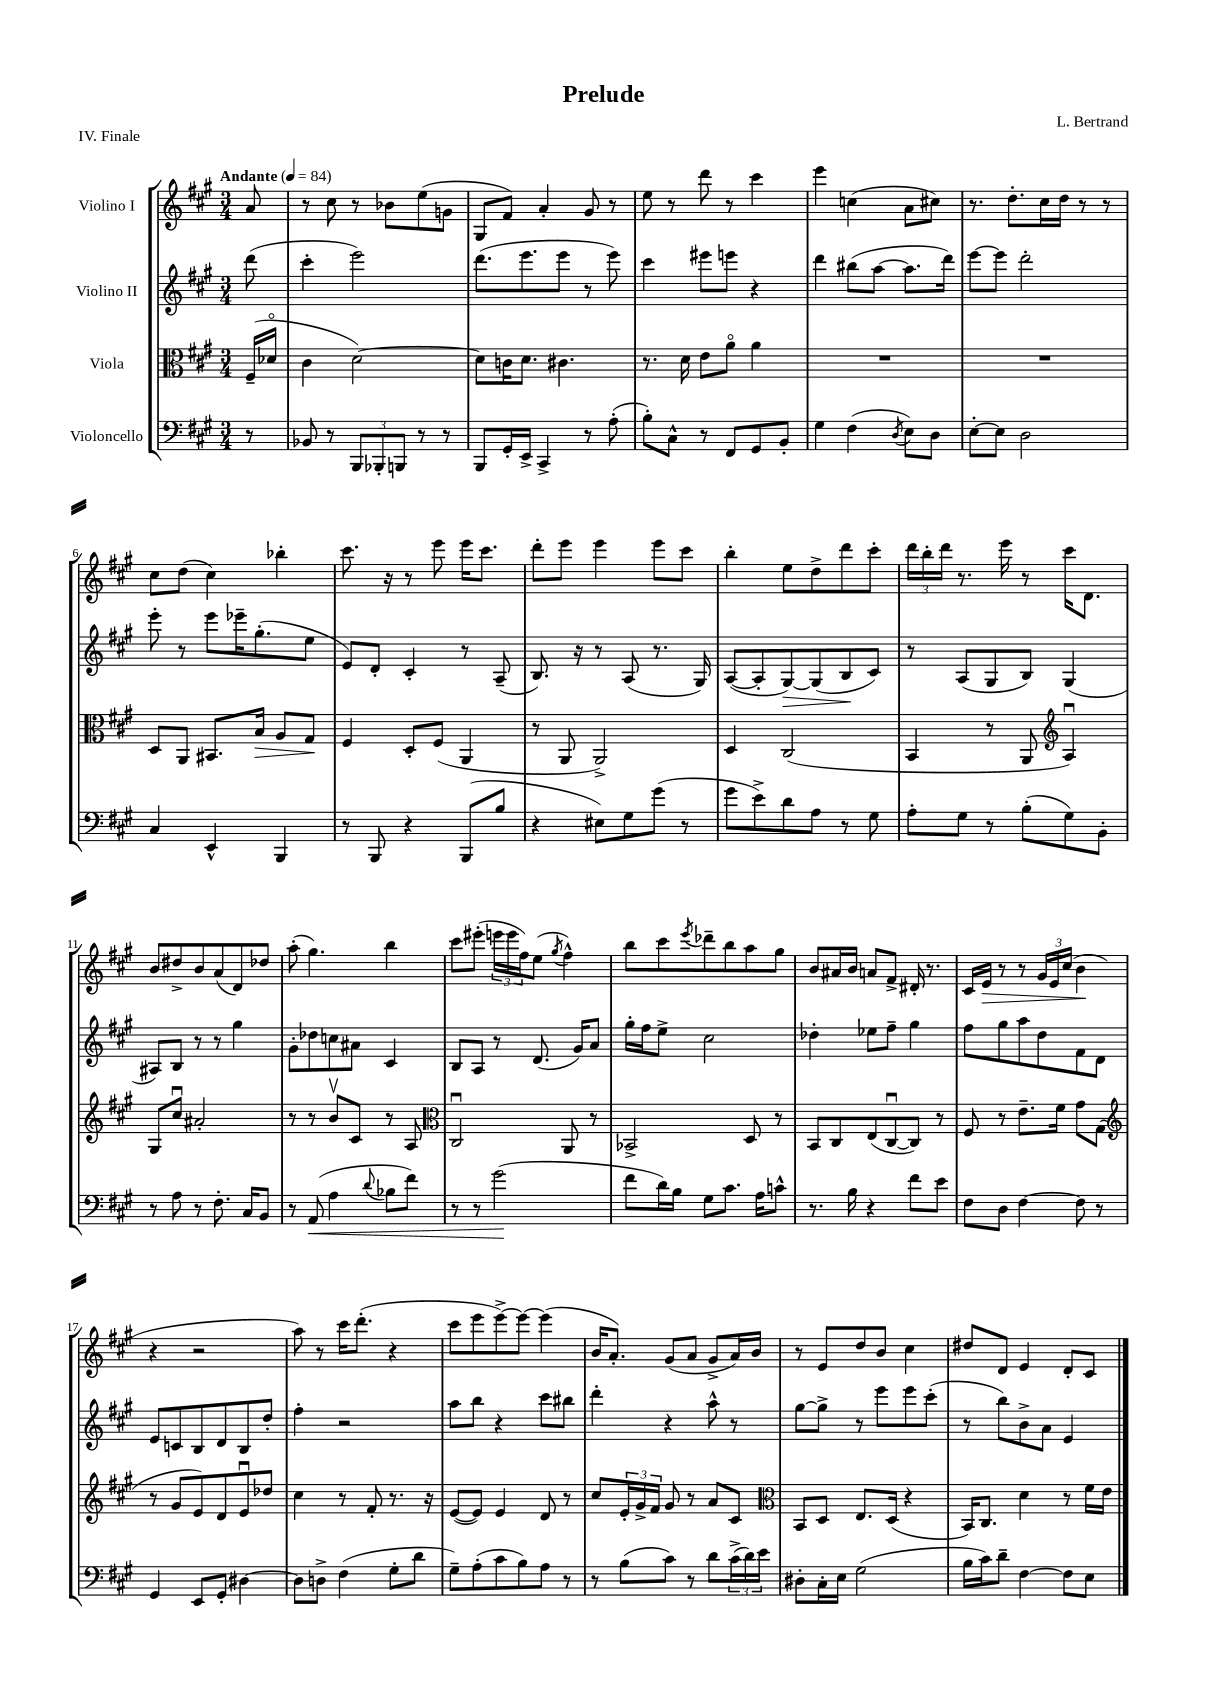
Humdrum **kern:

**kern	**dynam	**kern	**dynam	**kern	**dynam	**kern	**dynam
*part4	*part4	*part3	*part3	*part2	*part2	*part1	*part1
*staff4	*staff4	*staff3	*staff3	*staff2	*staff2	*staff1	*staff1
*I"Violoncello	*	*I"Viola	*	*I"Violino II	*	*I"Violino I	*
*clefF4	*	*clefC3	*	*clefG2	*	*clefG2	*
*k[f#c#g#]	*	*k[f#c#g#]	*	*k[f#c#g#]	*	*k[f#c#g#]	*
*M3/4	*	*M3/4	*	*M3/4	*	*M3/4	*
*MM84	*	*MM84	*	*MM84	*	*MM84	*
=	=	=	=	=	=	=	=
!	!	!	!	!	!	!LO:TX:a:B:t=Andante	!
8r	.	(16F#~/LL	.	(8ddd\	.	8a/	.
.	.	16d-X/JJ	.	.	.	.	.
=1	=1	=1	=1	=1	=1	=1	=1
8BB-X/	.	4c#\	.	4ccc#'\	.	8r	.
8r	.	.	.	.	.	8cc#\	.
12BBB/L	.	[2d\)	.	2eee\)	.	8r	.
12BBB-X'/	.	.	.	.	.	.	.
.	.	.	.	.	.	8b-X\L	.
12BBBn/J	.	.	.	.	.	.	.
8r	.	.	.	.	.	(8ee\	.
8r	.	.	.	.	.	8gn\J	.
=2	=2	=2	=2	=2	=2	=2	=2
8BBB/L	.	8d\L]	.	(8.ddd\L	.	8G#/L	.
16GG#'/L	.	16cn\K	.	.	.	8f#/J)	.
16EE^/JJ	.	8.d\J	.	8.eee\	.	.	.
4CC#^/	.	.	.	.	.	4a'/	.
.	.	4.c#X\	.	8eee\J	.	.	.
8r	.	.	.	8r	.	8g#/	.
(8A'\	.	.	.	8eee\)	.	8r	.
=3	=3	=3	=3	=3	=3	=3	=3
8B'\L)	.	8.r	.	4ccc#\	.	8ee\	.
8C#^^\J	.	.	.	.	.	8r	.
.	.	16d\	.	.	.	.	.
8r	.	8e\L	.	8eee#X\L	.	8ddd\	.
8FF#/L	.	8a\J	.	8eeen\J	.	8r	.
8GG#/	.	4a\	.	4r	.	4ccc#\	.
8BB'/J	.	.	.	.	.	.	.
=4	=4	=4	=4	=4	=4	=4	=4
4G#\	.	2.r	.	4ddd\	.	4eee\	.
(4F#\	.	.	.	(8bb#X\L	.	(4ccn\	.
.	.	.	.	[8aa\J	.	.	.
8qD/	.	.	.	.	.	.	.
8E\L)	.	.	.	8.aa\L]	.	8a\L	.
8D\J	.	.	.	.	.	8cc#X\J)	.
.	.	.	.	16ddd\Jk)	.	.	.
=5	=5	=5	=5	=5	=5	=5	=5
[8E'\L	.	2.r	.	[8eee\L	.	8.r	.
8E\J]	.	.	.	8eee\J]	.	.	.
.	.	.	.	.	.	8.dd'\L	.
2D\	.	.	.	2ddd'\	.	.	.
.	.	.	.	.	.	16cc#\L	.
.	.	.	.	.	.	16dd\JJ	.
.	.	.	.	.	.	8r	.
.	.	.	.	.	.	8r	.
!!LO:LB:g=z
=6	=6	=6	=6	=6	=6	=6	=6
4C#/	.	8D/L	.	8eee'\	.	8cc#\L	.
.	.	8AA/J	.	8r	.	(8dd\J	.
4EE^^/	.	8.BB#X/L	.	8eee\L	.	4cc#\)	.
.	.	.	.	16eee-X~\K	.	.	.
!	!	!	!LO:HP:b	!	!	!	!
.	.	16B/Jk	>	(8.gg#'\	.	.	.
4BBB/	.	8A/L	.	.	.	4bb-X'\	.
.	.	8G#/J	.	8ee\J	.	.	.
.	.	.	]	.	.	.	.
=7	=7	=7	=7	=7	=7	=7	=7
8r	.	4F#/	.	8e/L)	.	8.ccc#\	.
8BBB/	.	.	.	8d'/J	.	.	.
.	.	.	.	.	.	16r	.
4r	.	8D'/L	.	4c#'/	.	8r	.
.	.	(8F#/J	.	.	.	8eee\	.
(8BBB/L	.	4AA/	.	8r	.	16eee\KL	.
.	.	.	.	.	.	8.ccc#\J	.
8B/J	.	.	.	(8A~/	.	.	.
=8	=8	=8	=8	=8	=8	=8	=8
4r	.	8r	.	8.B/)	.	8ddd'\L	.
.	.	8AA/	.	.	.	8eee\J	.
.	.	.	.	16r	.	.	.
8E#X\L)	.	2AA^/)	.	8r	.	4eee\	.
8G#\	.	.	.	(8A/	.	.	.
(8g#\J	.	.	.	8.r	.	8eee\L	.
8r	.	.	.	.	.	8ccc#\J	.
.	.	.	.	16G#/)	.	.	.
=9	=9	=9	=9	=9	=9	=9	=9
8g#\L	.	4D/	.	([8A/L	.	4bb'\	.
8e^\)	.	.	.	8A'/]	.	.	.
!	!	!	!	!	!LO:HP:b	!	!
8d\	.	(2C#/	.	[8G#/)	>	8ee\L	.
8A\J	.	.	.	(8G#/]	.	8dd^\	.
8r	.	.	.	8B/	.	8ddd\	.
8G#\	.	.	.	8c#/J)	]	8ccc#'\J	.
=10	=10	=10	=10	=10	=10	=10	=10
8A'\L	.	4BB/	.	8r	.	24ddd\LL	.
.	.	.	.	.	.	24bb'\	.
.	.	.	.	.	.	24ddd\JJ	.
8G#\J	.	.	.	(8A/L	.	8.r	.
8r	.	8r	.	8G#/	.	.	.
.	.	.	.	.	.	16eee\	.
(8B'\L	.	8AA/	.	8B/J)	.	8r	.
*	*	*clefG2	*	*	*	*	*
8G#\)	.	4Au/)	.	(4G#/	.	16ccc#\KL	.
.	.	.	.	.	.	8.d\J	.
8BB'\J	.	.	.	.	.	.	.
!!LO:LB:g=z
=11	=11	=11	=11	=11	=11	=11	=11
8r	.	8G#/L	.	8A#X/L)	.	8b/L	.
8A\	.	8cc#u/J	.	8B/J	.	8dd#X^/	.
8r	.	2a#X'/	.	8r	.	8b/	.
8.F#'\	.	.	.	8r	.	(8a/	.
.	.	.	.	4gg#\	.	8d/)	.
16C#/KL	.	.	.	.	.	.	.
8BB/J	.	.	.	.	.	8dd-X/J	.
=12	=12	=12	=12	=12	=12	=12	=12
8r	.	8r	.	8g#'\L	.	(8aa'\	.
!	!LO:HP:b	!	!	!	!	!	!
(8AA/	<	8r	.	8dd-X\	.	4.gg#\)	.
4A\	.	8bv/L	.	8ccn\	.	.	.
.	.	8c#/J	.	8a#X\J	.	.	.
8qqd/	.	.	.	.	.	.	.
8B-X\L	.	8r	.	4c#/	.	4bb\	.
8f#\J)	.	8A/	.	.	.	.	.
=13	=13	=13	=13	=13	=13	=13	=13
*	*	*clefC3	*	*	*	*	*
8r	.	2C#u/	.	8B/L	.	8ccc#\L	.
8r	.	.	.	8A/J	.	(8eee#X'\J	.
(2g#\	.	.	.	8r	.	24eeen\LL	.
.	.	.	.	.	.	24eee\	.
.	.	.	.	.	.	24ff#\J)	.
.	.	.	.	(8.d/	.	(8ee\J	.
.	.	.	.	.	.	8qgg#/	.
.	.	8AA/	.	.	.	4ff#^^\)	.
.	.	.	.	16g#/KL)	.	.	.
.	.	8r	.	8a/J	.	.	.
.	[	.	.	.	.	.	.
=14	=14	=14	=14	=14	=14	=14	=14
8f#\L	.	2BB-X^/	.	16gg#'\LL	.	8bb\L	.
.	.	.	.	16ff#\J	.	.	.
16d\L)	.	.	.	8ee^\J	.	8ccc#\	.
16B\JJ	.	.	.	.	.	.	.
.	.	.	.	.	.	8qeee/	.
8G#\L	.	.	.	2cc#\	.	8ddd-X~\	.
8.c#\J	.	.	.	.	.	8bb\	.
.	.	8D/	.	.	.	8aa\	.
16A\KL	.	.	.	.	.	.	.
8cn^^\J	.	8r	.	.	.	8gg#\J	.
=15	=15	=15	=15	=15	=15	=15	=15
8.r	.	8BB/L	.	4dd-X'\	.	8b/L	.
.	.	8C#/	.	.	.	16a#X/L	.
16B\	.	.	.	.	.	16b/JJ	.
4r	.	(8E/	.	8ee-X\L	.	8an/L	.
.	.	[8C#u/	.	8ff#~\J	.	8f#^/J	.
8f#\L	.	8C#/J])	.	4gg#\	.	16d#X'/	.
.	.	.	.	.	.	8.r	.
8e\J	.	8r	.	.	.	.	.
=16	=16	=16	=16	=16	=16	=16	=16
8F#\L	.	8F#/	.	8ff#\L	.	16c#/LL	.
!	!	!	!	!	!	!	!LO:HP:b
.	.	.	.	.	.	16e/JJ	>
8D\J	.	8r	.	8gg#\	.	8r	.
[4F#\	.	8.e~\L	.	8aa\	.	8r	.
.	.	.	.	8dd\	.	24g#/LL	.
.	.	.	.	.	.	24e/	.
.	.	16f#\Jk	.	.	.	.	.
.	.	.	.	.	.	(24cc#/JJ	.
8F#\]	.	8g#\L	.	8f#\	.	4b\	.
8r	.	(8G#\J	.	8d\J	.	.	.
.	.	.	.	.	.	.	]
!!LO:LB:g=z
=17	=17	=17	=17	=17	=17	=17	=17
*	*	*clefG2	*	*	*	*	*
4GG#/	.	8r	.	8e/L	.	4r	.
.	.	8g#/L	.	8cn/	.	.	.
8EE/L	.	8e/)	.	8B/	.	2r	.
8GG#'/J	.	8d/	.	8d/	.	.	.
[4D#X\	.	8eu/	.	8B/	.	.	.
.	.	8dd-X/J	.	8dd'/J	.	.	.
=18	=18	=18	=18	=18	=18	=18	=18
8D#\L]	.	4cc#\	.	4ff#'\	.	8aa\)	.
8Dn^\J	.	.	.	.	.	8r	.
(4F#\	.	8r	.	2r	.	16ccc#\KL	.
.	.	.	.	.	.	(8.ddd'\J	.
.	.	8f#'/	.	.	.	.	.
8G#'\L	.	8.r	.	.	.	4r	.
8d\J	.	.	.	.	.	.	.
.	.	16r	.	.	.	.	.
=19	=19	=19	=19	=19	=19	=19	=19
8G#~\L)	.	([8e/L	.	8aa\L	.	8ccc#\L	.
(8A'\	.	8e/J])	.	8bb\J	.	8eee\	.
8c#\	.	4e/	.	4r	.	[8eee^\)	.
8B\)	.	.	.	.	.	8eee\J_	.
8A\J	.	8d/	.	8ccc#\L	.	(4eee\]	.
8r	.	8r	.	8bb#X\J	.	.	.
=20	=20	=20	=20	=20	=20	=20	=20
8r	.	8cc#/L	.	4ddd'\	.	16b/KL	.
.	.	.	.	.	.	8.a'/J)	.
(8B\L	.	24e'/L	.	.	.	.	.
.	.	24g#^/	.	.	.	.	.
.	.	24f#/JJ	.	.	.	.	.
8c#\J)	.	8g#/	.	4r	.	(8g#/L	.
8r	.	8r	.	.	.	8a/J	.
8d\L	.	8a/L	.	8aa^^\	.	8g#^/L	.
(24c#^\L	.	8c#/J	.	8r	.	16a/L)	.
24d\)	.	.	.	.	.	.	.
.	.	.	.	.	.	16b/JJ	.
24e\JJ	.	.	.	.	.	.	.
=21	=21	=21	=21	=21	=21	=21	=21
*	*	*clefC3	*	*	*	*	*
8D#X'\L	.	8BB/L	.	[8gg#\L	.	8r	.
16C#'\L	.	8D/J	.	8gg#^\J]	.	8e/L	.
16E\JJ	.	.	.	.	.	.	.
(2G#\	.	8.E/L	.	8r	.	8dd/	.
.	.	.	.	8eee\L	.	8b/J	.
.	.	(16D/Jk	.	.	.	.	.
.	.	4r	.	8eee\	.	4cc#\	.
.	.	.	.	(8ccc#'\J	.	.	.
=22	=22	=22	=22	=22	=22	=22	=22
16B\LL	.	16BB/KL)	.	8r	.	8dd#X/L	.
16c#\J)	.	8.C#/J	.	.	.	.	.
8d~\J	.	.	.	8bb\L)	.	8d/J	.
[4F#\	.	4d\	.	8b^\	.	4e/	.
.	.	.	.	8a\J	.	.	.
8F#\L]	.	8r	.	4e/	.	8d'/L	.
8E\J	.	16f#\LL	.	.	.	8c#/J	.
.	.	16e\JJ	.	.	.	.	.
==	==	==	==	==	==	==	==
*-	*-	*-	*-	*-	*-	*-	*-
